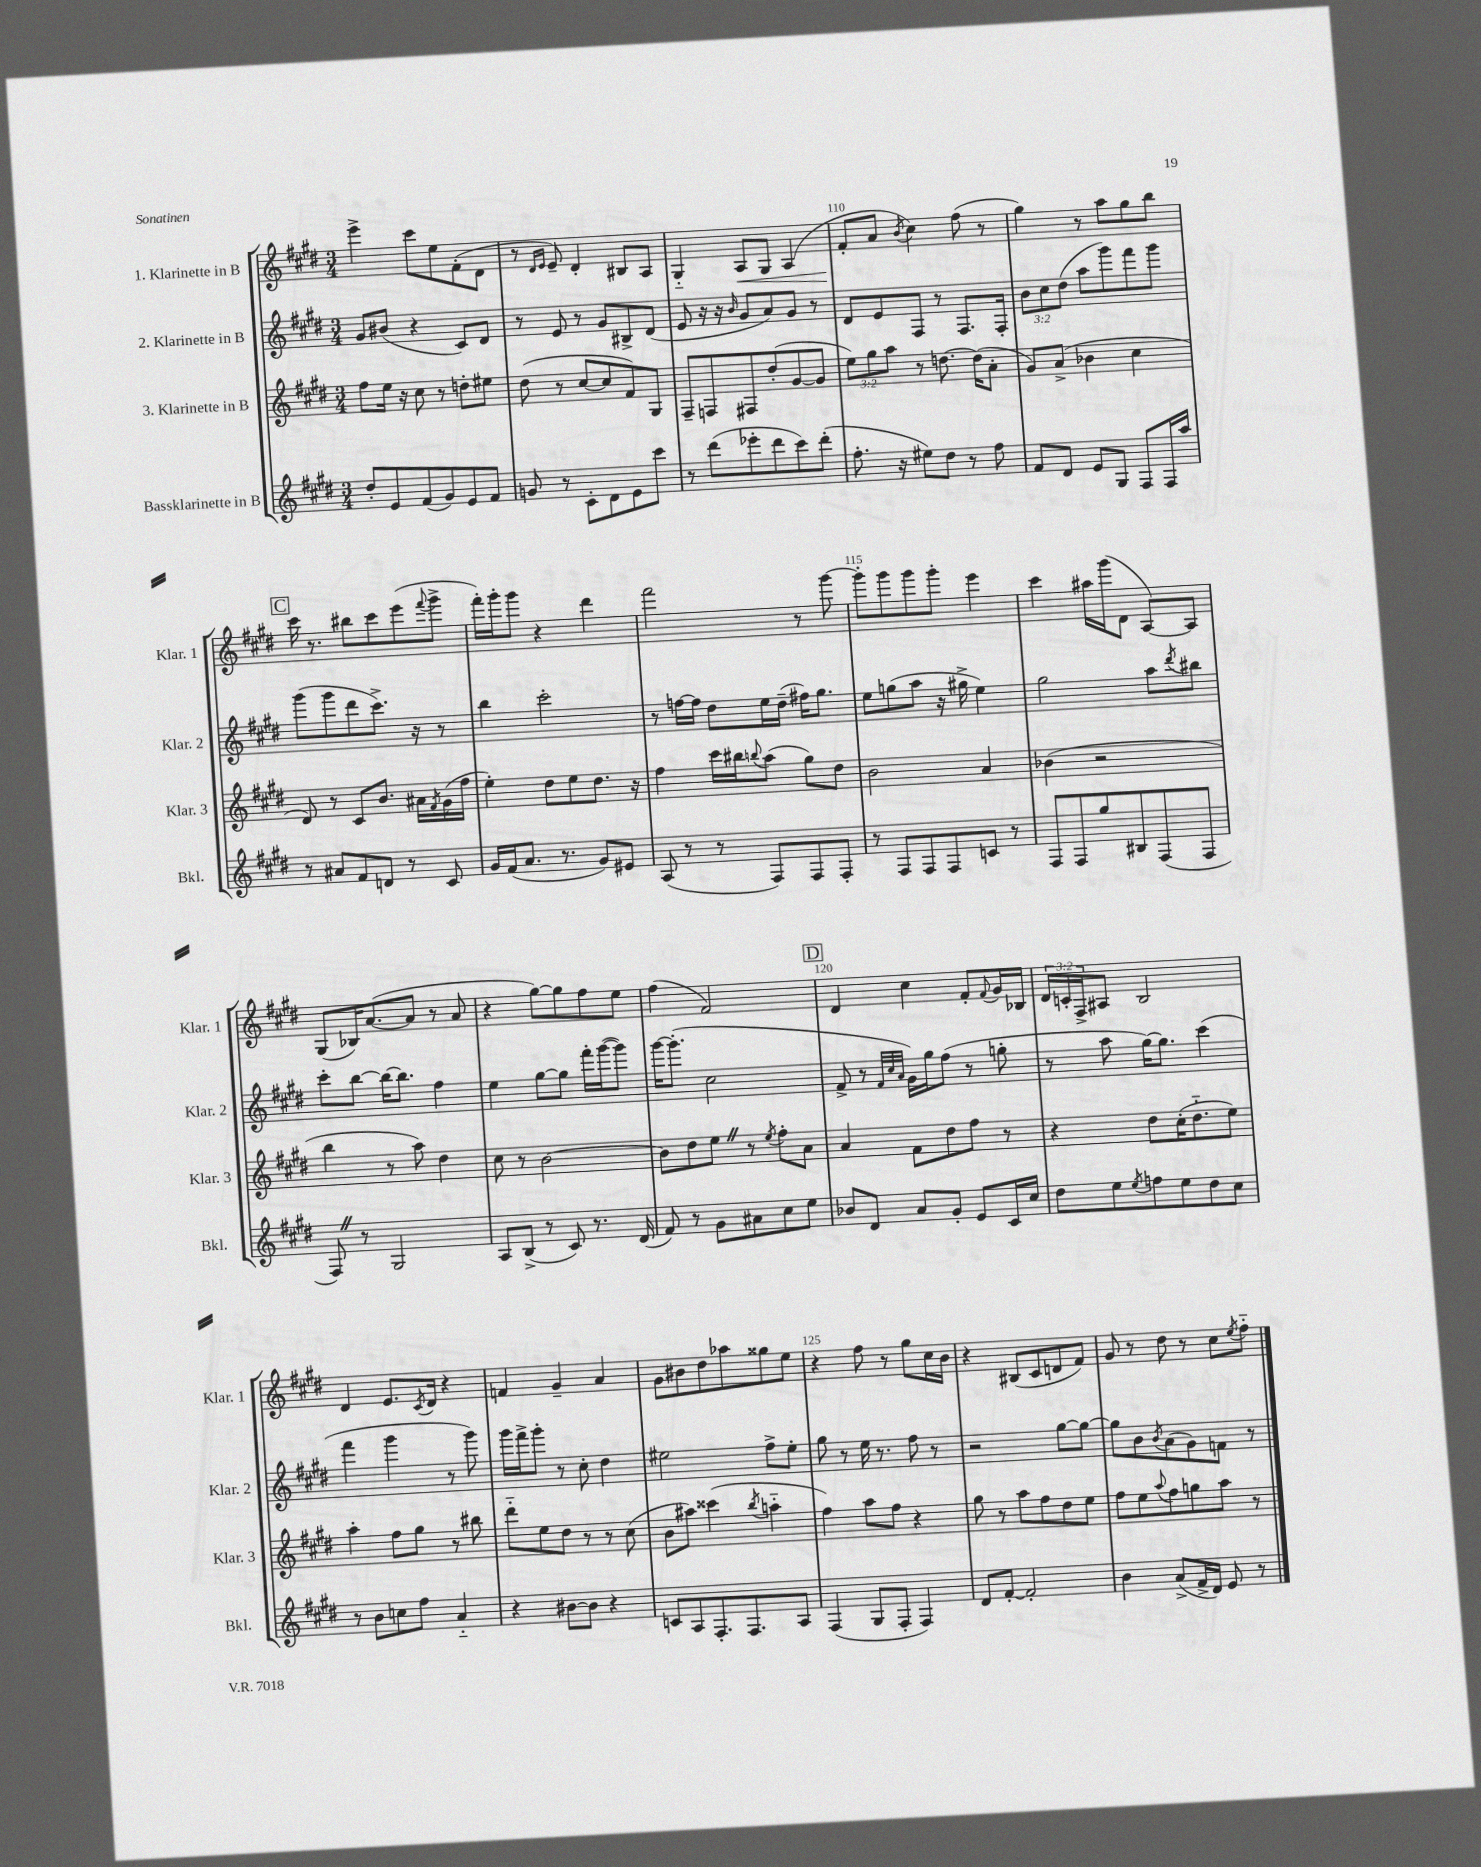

**kern	**kern	**kern	**kern
*staff4	*staff3	*staff2	*staff1
*clefG2	*clefG2	*clefG2	*clefG2
*k[f#c#g#d#]	*k[f#c#g#d#]	*k[f#c#g#d#]	*k[f#c#g#d#]
*M3/4	*M3/4	*M3/4	*M3/4
8dd#'	8ff#	8g#	4eee^
8e	16ee	(8b#	.
.	16r	.	.
(8f#	8cc#	4r	8ccc#
8g#)	8r	.	8ee
8e	8dd'	8c#)	(8f#'
8f#	8ee#	8d#	8d#
=	=	=	=
8g	(8dd#	8r	8r
.	.	.	16qqd#
.	.	.	16qqe
8r	8r	8e	8e~)
8c#'	[8cc#	8r	4d#'
8d#	8cc#]	8g#	.
8e	8f#)	8B#^	8B#
8ccc#	8G#	(8d#	8A
=	=	=	=
8r	8F#~	8e	4G#'~
(8ddd#	8F	16r	.
.	.	16r	.
.	.	16qqb	.
8eee-'	8F#	8g#	8A
8ddd#	(8dd#'	8a)	8G#
8ccc#)	[8g#	8g#	(4A
(8ddd#'	8g#]	8r	.
=	=	=	=
8.ff#'	12ee)	8d#	8f#'
.	12gg#	.	.
.	.	8e	8a
.	12aa	.	.
16r	.	.	.
.	.	.	8qb
8ee#)	8r	8F#	4cc#)
8dd#	[8.dd	8r	.
8r	.	8.F#	(8ff#
.	(16dd]	.	.
8ff#	8a'	.	8r
.	.	16F#'	.
=	=	=	=
8f#	8g#)	12b	4gg#)
.	.	12cc#	.
8d#	(8a^	.	.
.	.	(12dd#	.
8e	4b-	8aa	8r
8G#	.	8ggg#)	8aa
8F#	4cc#	8fff#	8gg#
16F#	.	8ggg#	8bb
16aa	.	.	.
=	=	=	=
8r	8d#)	(8ggg#	16ccc#
.	.	.	8.r
8a#	8r	8ggg#	.
8f#	8c#	8ddd#	8bb#
8d	8.b	8.ccc#^)	8ccc#
8r	.	.	(8eee
.	16a#	16r	.
.	8qf#	.	8qqfff#
8c#	(16g#	8r	8ggg#^
.	16ff#	.	.
=	=	=	=
16g#	4ee')	4bb	16fff#')
(16f#	.	.	16ggg#'
8.a	.	.	8ggg#
.	8dd#	2ccc#'	4r
8.r	.	.	.
.	8ee	.	.
8g#)	8.dd#	.	4ddd#
8e#	.	.	.
.	16r	.	.
=	=	=	=
(8A	4ff#	8r	2fff#
8r	.	[16ff	.
.	.	16ff]	.
8r	16ccc#	8dd#	.
.	16bb#	.	.
.	8qqbb	.	.
8F#)	(8aa	16ee	.
.	.	(16dd#~	.
8F#	8gg#)	16ff#)	8r
.	.	8.gg#	.
8F#'	8dd#	.	[8ggg#
=	=	=	=
8r	2b	8ee	8ggg#']
8F#	.	(8gg	8ggg#
8F#	.	8aa	8ggg#
8F#	.	16r	8ggg#'
.	.	16gg#^	.
8c	4a	4ee)	4eee
8r	.	.	.
=	=	=	=
8F#	(4b-	2gg#	4ccc#
8F#	.	.	.
8gg#	2r	.	16aa#
.	.	.	(16ggg#
8B#	.	.	8d#
(8F#	.	8aa	[8A)
.	.	8qddd#	.
8F#	.	8bb#	8A]
=	=	=	=
8F#)	4bb	8ccc#'	(8G#
8r	.	[8bb	16B-)
.	.	.	([8.a
2G#	8r	16bb_	.
.	.	8.bb]	.
.	8aa)	.	8a]
.	4dd#	4ff#	8r
.	.	.	8a
=	=	=	=
8A	8cc#	4ee	4r
(8B^	8r	.	.
8r	[2b	[8gg#	[8gg#)
8c#)	.	8gg#]	8gg#]
8.r	.	16fff#'	8ff#
.	.	([16ggg#	.
.	.	8ggg#])	8ee
(16d#	.	.	.
=	=	=	=
8f#)	8b]	[16ggg#	(4ff#
.	.	(8.ggg#']	.
8r	8dd#	.	.
8g#	8ee	2cc#	2f#)
8a#	8r	.	.
.	8qee	.	.
8cc#	8ff#'	.	.
8ee	8a	.	.
=	=	=	=
8b-	4a	8f#^	4d#
8d#	.	8r	.
.	.	32qqf#	.
.	.	32qqcc#	.
.	.	32qqa	.
8a	8f#	16g#)	4cc#
.	.	16gg#	.
8g#'	8dd#	(8ff#	.
8e	8ff#	8r	8f#'
.	.	.	8qqf#
16c#	8r	8gg'	16g#
16cc#	.	.	16B-
=	=	=	=
8dd#	4r	8r	24d#
.	.	.	24c'
.	.	.	24F#^
8ee	.	8aa	8A#
8qee	.	.	.
8ff	8dd#	[16gg#)	2B
.	.	8.gg#]	.
8ee	(16cc#'	.	.
.	8.dd#'~	.	.
8dd#	.	(4ccc#	.
8cc#	8ee)	.	.
=	=	=	=
8r	4aa'	4fff#	4d#
8b	.	.	.
8cc	8ff#	4ggg#	8.e
8ff#	8gg#	.	.
.	.	.	8qc#
.	.	.	16d#
4a'~	8r	8r	4r
.	8bb#	8ggg#)	.
=	=	=	=
4r	8ddd#'~	16ggg#	4f
.	.	16fff#^	.
.	8ee	8ggg#'	.
[8b#	8dd#	8r	4g#~
8b#]	8r	8cc#'	.
4r	8r	4dd#	4a
.	(8cc#	.	.
=	=	=	=
8c	8b	2ee#	8g#
8A	8aa#)	.	8b#
8.F#'	(4ccc##	.	8dd#
.	.	.	8aa-
8.F#	.	.	.
.	8qbb	.	.
.	4aa'~	8ff#^	8gg##
8A	.	8ee#'	8ee
=	=	=	=
(4F#	4ff#)	8gg#	4r
.	.	8r	.
8G#	8aa	16ee	8ff#
.	.	8.r	.
8F#'	8ff#	.	8r
4F#)	4r	8ff#	8gg#
.	.	8r	16cc#
.	.	.	16b
=	=	=	=
8d#	8gg#	2r	4r
[8f#'	8r	.	.
2f#']	8aa	.	(8B#
.	8ff#	.	8c#
.	8dd#	[8gg#	8d
.	8ee	8gg#_	8f#)
=	=	=	=
4b	8ff#	8gg#]	8g#
.	8ee	8b	8r
.	8qqaa	8qb	.
(8a^	8ff#	(8a	8dd#
16f#^	8gg	8g#)	8r
16d#)	.	.	.
8e	8aa	8f	8cc#
.	.	.	8qee
8r	8r	8r	8ff#'~
==	==	==	==
*-	*-	*-	*-
